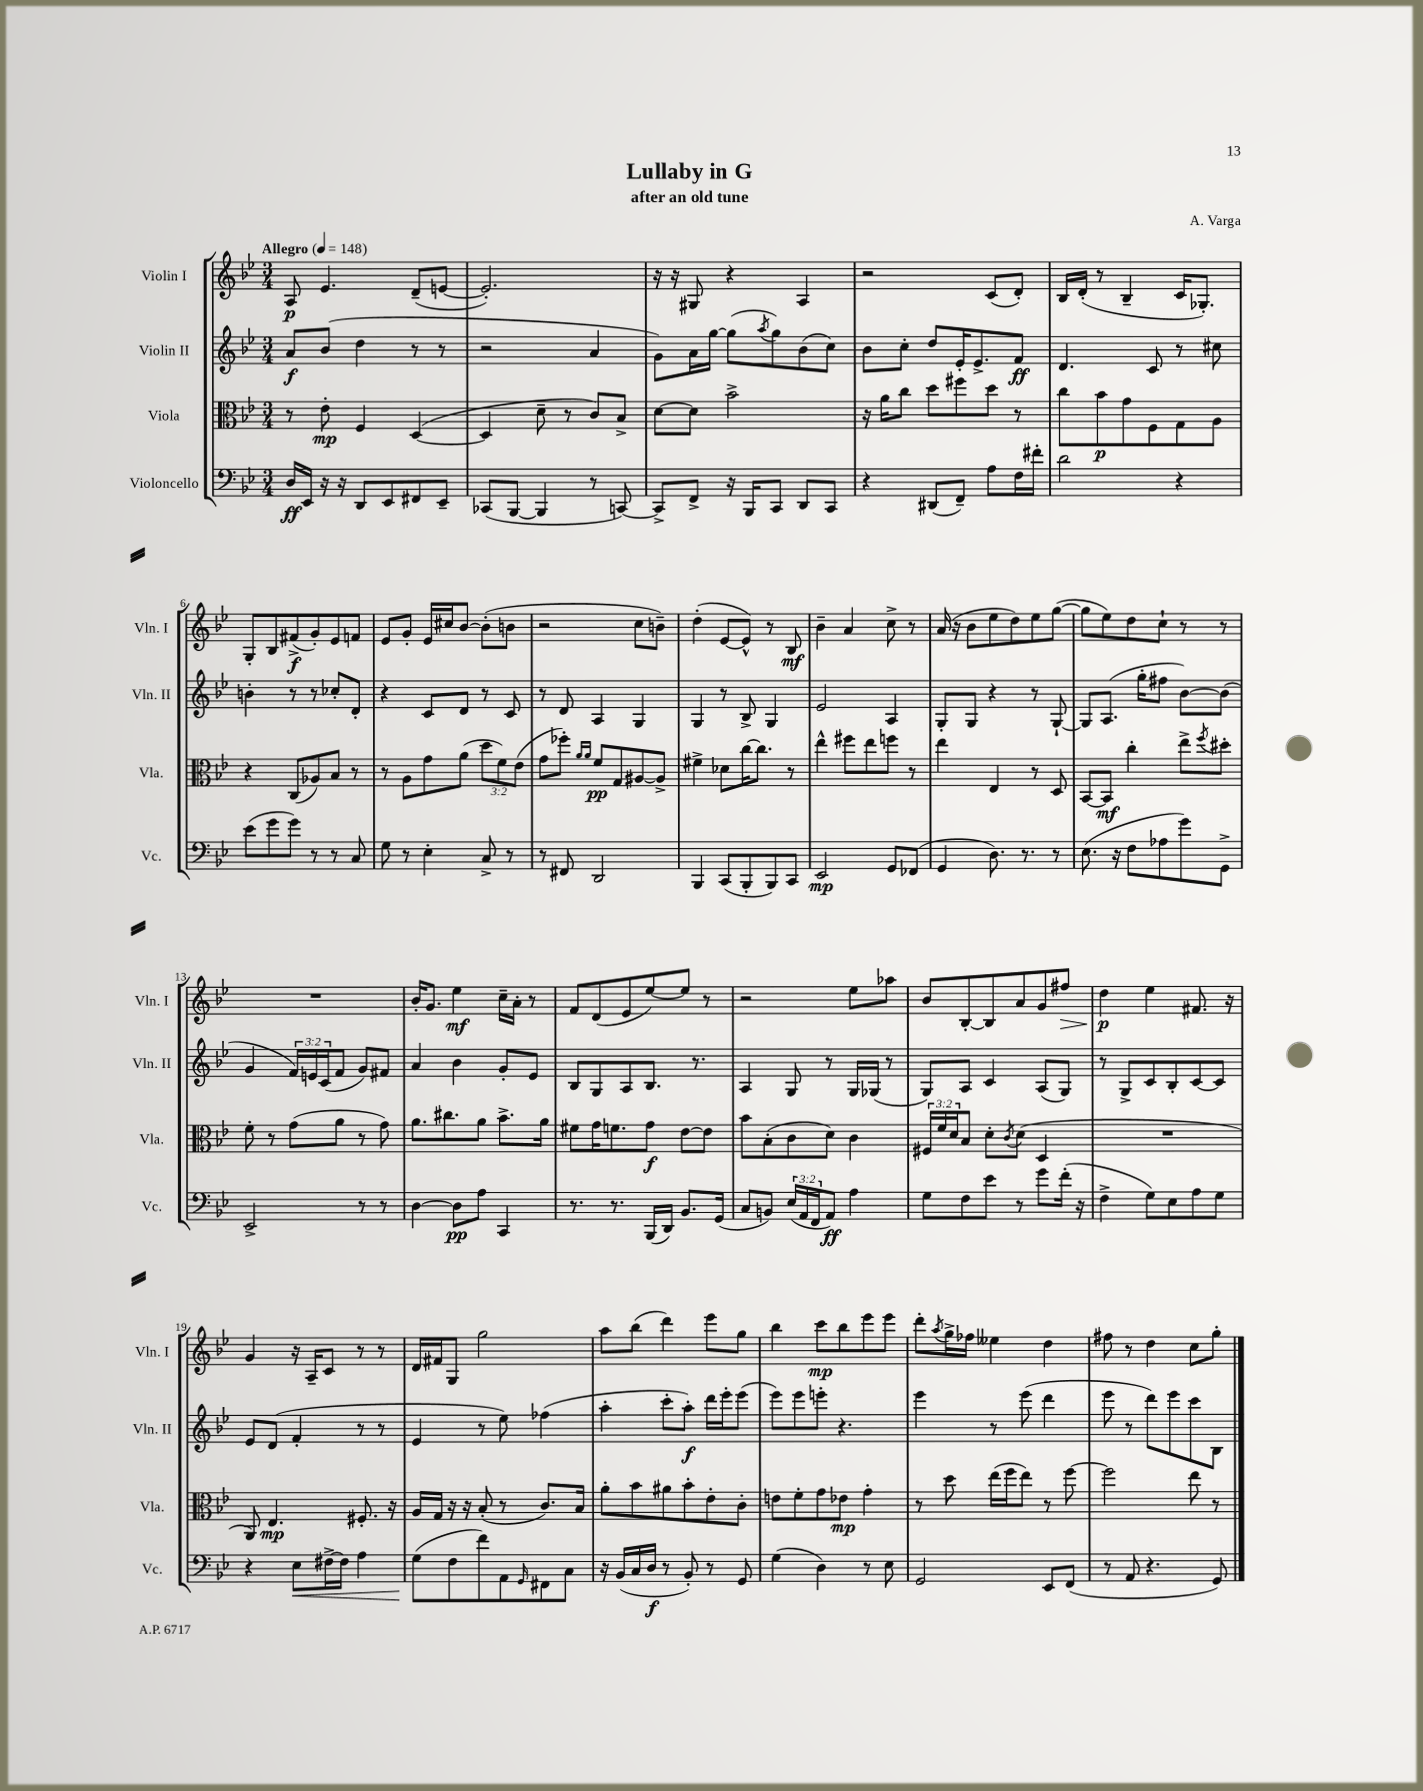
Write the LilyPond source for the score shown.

\header { title = "Lullaby in G" composer = "A. Varga" subtitle = "after an old tune" }
<<
\new StaffGroup <<
\new Staff = "s0" \with { instrumentName = "Violin I" shortInstrumentName = "Vln. I" } {
    \clef treble \key bes \major \numericTimeSignature \time 3/4 \tempo "Allegro" 4 = 148
    a8\p ees'4. d'8--( e'8~ |
    e'2.-.) |
    r16 r16 gis8 r4 a4 |
    r2 c'8( d'8-.) |
    bes16 d'16-.( r8 bes4-- c'16 ges8.-.) |
    g8-. bes8 fis'8->\f( g'8-.) ees'8 f'8 |
    ees'8 g'8-. ees'16 cis''16 bes'8~ bes'8-.( b'8 |
    r2 c''8 b'8--) |
    d''4-.( ees'8~ ees'8-^) r8 bes8\mf |
    bes'4-- a'4 c''8-> r8 |
    a'16( r16 bes'8 ees''8 d''8) ees''8 g''8~( |
    g''8 ees''8) d''8 c''8-! r8 r8 |
    R2. |
    bes'16-. g'8. ees''4\mf c''16-- a'16-. r8 |
    f'8 d'8( ees'8 ees''8~) ees''8 r8 |
    r2 ees''8 aes''8 |
    bes'8 bes8~-. bes8 a'8 g'8 fis''8\> |
    d''4\p\! ees''4 fis'8. r16 |
    g'4 r16 a16-- c'8 r8 r8 |
    d'16 fis'16 g8 g''2 |
    a''8 bes''8( d'''4) ees'''8 g''8 |
    bes''4 c'''8\mp bes''8 ees'''8 ees'''8 |
    d'''8-. \acciaccatura { a''8 } g''16-> fes''16 eeses''4 d''4 |
    fis''8 r8 d''4 c''8 g''8-. \bar "|." |
}
\new Staff = "s1" \with { instrumentName = "Violin II" shortInstrumentName = "Vln. II" } {
    \clef treble \key bes \major \numericTimeSignature \time 3/4 \override Staff.TupletNumber.text = #tuplet-number::calc-fraction-text
    a'8\f bes'8( d''4 r8 r8 |
    r2 a'4 |
    g'8) a'16 g''16~ g''8( \acciaccatura { a''8 } g''8) bes'8( c''8) |
    bes'8 c''8-. d''8 ees'16-. ees'8.-> f'8\ff |
    d'4. c'8 r8 cis''8 |
    b'4-. r8 r8 ces''8-. d'8-. |
    r4 c'8 d'8 r8 c'8 |
    r8 d'8 a4 g4 |
    g4 r8 bes8-> g4 |
    ees'2 a4 |
    g8-. g8 r4 r8 g8~-! |
    g8 a8.( g''16-. fis''8 bes'8~) bes'8( |
    g'4 \tuplet 3/2 { f'16) e'16 c'16( } f'8 g'8) fis'8 |
    a'4 bes'4 g'8-. ees'8 |
    bes8 g8 a8 bes8. r8. |
    a4 g8 r8 g16 ges16( r8 |
    g8) a8 c'4 a8( g8) |
    r8 g8-> c'8 bes8-. c'8~ c'8 |
    ees'8 d'8( f'4-. r8 r8 |
    ees'4 r8 ees''8) fes''4( |
    a''4-. c'''8-. a''8-.\f) d'''16 ees'''16-. ees'''8( |
    ees'''8) ees'''8 e'''8-. r4. |
    ees'''4 r8 ees'''8( d'''4 |
    ees'''8 r8 d'''8) ees'''8 c'''8 bes8 \bar "|." |
}
\new Staff = "s2" \with { instrumentName = "Viola" shortInstrumentName = "Vla." } {
    \clef alto \key bes \major \numericTimeSignature \time 3/4 \override Staff.TupletNumber.text = #tuplet-number::calc-fraction-text
    r8 ees'8-.\mp f4 d4~( |
    d4 d'8-- r8 c'8) bes8-> |
    d'8~ d'8 bes'2-> |
    r16 a'16 c''8 d''8 fis''8 d''8 r8 |
    c''8 bes'8\p g'8 f8 g8 a8 |
    r4 c8( aes8) bes8 r8 |
    r8 a8 g'8 a'8( \tuplet 3/2 { d''8 f'8) ees'8( } |
    g'8 fes''8-.) \grace { a'16 a'16 } f'8\pp g8 ais8~ ais8-> |
    fis'4-> des'8 c''16~ c''8. r8 |
    ees''4-^ fis''8 ees''8 f''8 r8 |
    ees''4 ees4 r8 d8 |
    bes,8~ bes,8\mf c''4-. ees''8-> \acciaccatura { f''8 } dis''8-. |
    f'8-. r8 g'8( a'8 r8 g'8) |
    a'8. cis''8. a'8 bes'8.-> a'16 |
    fis'8 g'16 f'8. g'8\f ees'8~ ees'8 |
    bes'8 bes8-.( c'8 d'8) c'4 |
    \tuplet 3/2 { fis16 f'16 d'16 } bes8 d'8-. \acciaccatura { c'8 } d'8( d4 |
    R2. |
    a,8) ees4.\mp fis8.-. r16 |
    a16 g16 r16 r16 bes8-.( r8 c'8.) bes16 |
    a'8-. bes'8 ais'8 bes'8-. ees'8-. c'8-. |
    e'8 f'8-. g'8 ees'8\mp g'4-. |
    r8 d''8 ees''16( f''16 ees''8) r8 f''8~ |
    f''2 ees''8 r8 \bar "|." |
}
\new Staff = "s3" \with { instrumentName = "Violoncello" shortInstrumentName = "Vc." } {
    \clef bass \key bes \major \numericTimeSignature \time 3/4 \override Staff.TupletNumber.text = #tuplet-number::calc-fraction-text
    d16\ff ees,16 r16 r16 d,8 ees,8 fis,8 ees,8-- |
    ces,8( bes,,8~ bes,,4 r8 c,8~) |
    c,8-> f,8-> r16 bes,,16 c,8 d,8 c,8 |
    r4 dis,8( f,8--) a8 f16 fis'16-. |
    d'2 r4 |
    ees'8( g'8 g'8) r8 r8 c8 |
    g8 r8 ees4-. c8-> r8 |
    r8 fis,8 d,2 |
    bes,,4 c,8( bes,,8-. bes,,8) c,8 |
    ees,2\mp g,8 fes,8( |
    g,4 d8.) r8. r8 |
    ees8.( r16 f8 aes8 g'8) g,8-> |
    ees,2-> r8 r8 |
    d4~ d8\pp a8 c,4 |
    r8. r8. bes,,16( d,16) bes,8. g,16( |
    c8 b,8) \tuplet 3/2 { ees16( a,16 f,16 } a,8\ff) a4 |
    g8 f8 ees'8 r8 g'8 f'16-.( r16 |
    f4-> g8) ees8 a8 g8 |
    r4 ees8\< fis16~-> fis16 a4 |
    g8\!( f8 f'8) a,8 \grace { g,16 } fis,8 c8 |
    r16 bes,16( c16 d16\f r8 bes,8-.) r8 g,8 |
    g4( d4) r8 ees8 |
    g,2 ees,8 f,8( |
    r8 a,8 r4. g,8) \bar "|." |
}
>>
>>
